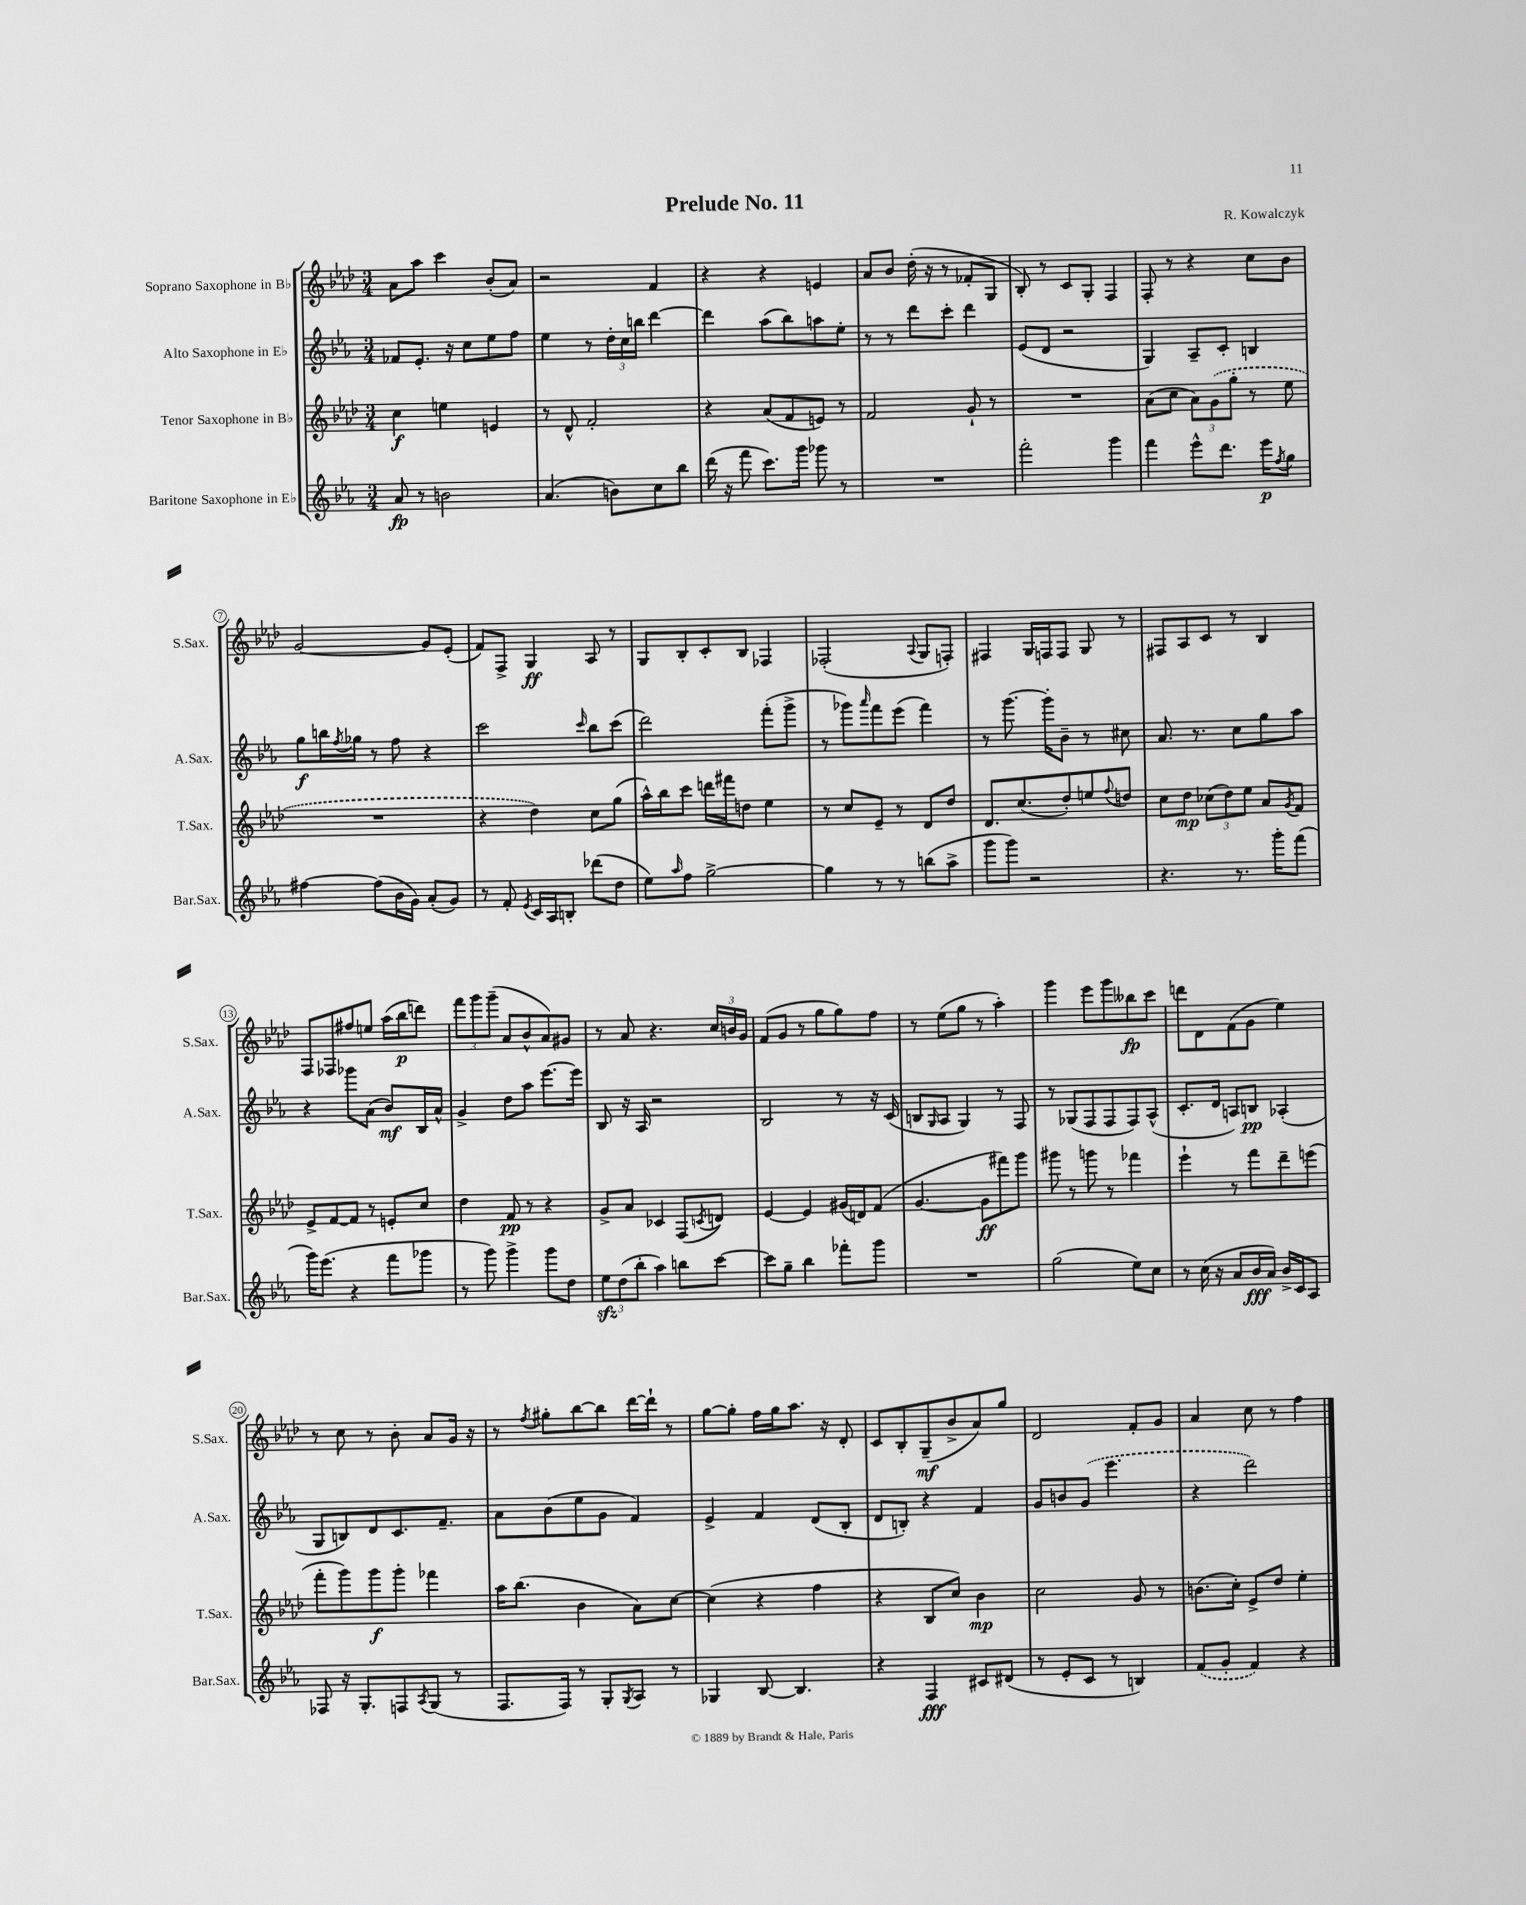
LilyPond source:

\header { title = "Prelude No. 11" composer = "R. Kowalczyk" }
<<
\new StaffGroup <<
\new Staff = "s0" \with { instrumentName = "Soprano Saxophone in Bb" shortInstrumentName = "S.Sax." } {
    \clef treble \key aes \major \numericTimeSignature \time 3/4
    aes'8 aes''8 c'''4 bes'8-.( aes'8) |
    r2 f'4 |
    r4 r4 e'4 |
    aes'8 bes'8 des''16-.( r16 r8 fes'8-. g8 |
    bes8-.) r8 c'8 g8-. f4 |
    f8-. r8 r4 c''8 bes'8 |
    g'2~ g'8 ees'8-.( |
    f'8) f8-> g4\ff aes8 r8 |
    g8 bes8-. c'8-. bes8 fes4 |
    fes2-.( \appoggiatura { aes8 } g8 f8-.) |
    fis4 g16 f16 f8 g8 r8 |
    fis8 aes8 c'8 r8 bes4 |
    f8 fes8 fis''8 e''8 aes''16( bes''16\p d'''8) |
    \tuplet 3/2 { f'''8 g'''8 g'''8--( } aes'8 bes'8-^ aes'8) gis'8 |
    r8 aes'8 r4. \tuplet 3/2 { c''16 b'16 g'16 } |
    f'8( g'8 r8 g''8 g''8) f''8 |
    r8 ees''8( g''8 r8 aes''4-.) |
    g'''4 ees'''8 g'''8 beses''8\fp c'''8 |
    d'''8 des'8 f'8( g'8 ees''4) |
    r8 c''8 r8 bes'8-. aes'8 g'16 r16 |
    r8 \acciaccatura { f''8 } gis''8-. bes''8~ bes''8 des'''16~ des'''16-! r8 |
    g''8~ g''8-. f''16 g''16 aes''8. r16 des'8-. |
    c'8 bes8-. g8--\mf( bes'8-> aes'8) g''8 |
    des'2 f'8-. g'8 |
    aes'4 c''8 r8 f''4 \bar "|." |
}
\new Staff = "s1" \with { instrumentName = "Alto Saxophone in Eb" shortInstrumentName = "A.Sax." } {
    \clef treble \key ees \major \numericTimeSignature \time 3/4
    fes'8 ees'8.-. r16 c''8 ees''8 f''8 |
    ees''4 r8 \tuplet 3/2 { d''16-. c''16 b''16 } d'''4~ |
    d'''4 aes''8( bes''8) a''8 ees''8-. |
    r8 r8 d'''8 c'''8-. d'''4 |
    ees'8( d'8 r2 |
    g4) aes8-- c'8-. b4 |
    g''8\f b''16 \acciaccatura { f''8 } ges''16 r8 f''8 r4 |
    c'''2 \grace { c'''16 } bes''8 c'''8( |
    d'''2) f'''8-.( g'''8-> |
    r8 ges'''8) \grace { aes'''16 } f'''8 ees'''8( f'''4) |
    r8 g'''8.~ g'''16-. bes'8-- r8 cis''8 |
    aes'8. r8. c''8 g''8 aes''8 |
    r4 ges'''8 aes'8( bes'8\mf) bes16 aes'16-^ |
    g'4-> d''8 aes''8 ees'''8.~ ees'''16 |
    bes8 r16 aes16 r2 |
    bes2 r8 r16 c'16( |
    b8 \grace { g16 } aes8 g4) r8 f8 |
    r8 ges8( f8 f8 f8) aes8-^( |
    c'8.-. d'16 a8) b8\pp aes4-.( |
    g8 b8) d'8 c'8. f'8.-- |
    aes'8 bes'8( ees''8 g'8 f'4) |
    ees'4-> f'4 d'8( bes8-. |
    d'8 b8-.) r4 f'4 |
    g'8 b'8 \once \slurDashed g'8( ees'''4. |
    r4 d'''2) \bar "|." |
}
\new Staff = "s2" \with { instrumentName = "Tenor Saxophone in Bb" shortInstrumentName = "T.Sax." } {
    \clef treble \key aes \major \numericTimeSignature \time 3/4
    c''4\f e''4 e'4 |
    r8 des'8-^ f'2-. |
    r4 aes'8( f'8 e'8) r8 |
    f'2 g'8-! r8 |
    R2. |
    aes'8( c''8 \tuplet 3/2 { aes'8) \once \slurDashed g'8( g''8-. } r8 ees''8 |
    R2. |
    r4 des''4) c''8 g''8( |
    aes''16-^) bes''16 c'''8 d'''16 fis'''16 d''8 ees''4 |
    r8 c''8 ees'8-- r8 des'8 des''8 |
    des'8. c''8.( des''8-.) e''8 \appoggiatura { f''8 } d''8 |
    c''8 des''8\mp \tuplet 3/2 { ces''8( des''8) ees''8 } aes'8 \acciaccatura { g'8 } f'8 |
    ees'8-> f'8~ f'8 r8 e'8-. c''8 |
    des''4 f'8\pp r8 r4 |
    g'8-> aes'8 ces'4 f8( \acciaccatura { c'8 } d'8) |
    ees'4~ ees'4 gis'16( d'16) f'8( |
    g'4.~ g'8\ff fis'''8) g'''8 |
    gis'''8 r8 g'''8 r8 fes'''4 |
    ees'''4-! r8 f'''8 des'''8-- e'''8( |
    f'''8-. g'''8) g'''8\f g'''8-. fes'''4 |
    aes''16 bes''8.( bes'4 aes'8) c''8~ |
    c''4( r4 f''4 |
    r4 bes8 c''8) bes'4\mp |
    c''2 g'8 r8 |
    b'8.( c''16-.) ees'8-> des''8 ees''4-. \bar "|." |
}
\new Staff = "s3" \with { instrumentName = "Baritone Saxophone in Eb" shortInstrumentName = "Bar.Sax." } {
    \clef treble \key ees \major \numericTimeSignature \time 3/4
    aes'8\fp r8 b'2 |
    aes'4.( b'8) c''8 bes''8 |
    d'''16( r16 f'''8 c'''8.) g'''16 ges'''8 r8 |
    R2. |
    f'''2-. g'''4 |
    f'''4 ees'''8-^ d'''8. ees'''16\p \acciaccatura { f''8 } g''8 |
    fis''4~ fis''8( bes'16 g'16) aes'8-.( g'8) |
    r8 f'8-. \acciaccatura { ees'8 } c'16 aes16 b8-. des'''8( d''8 |
    ees''8) \grace { aes''16 } f''8 g''2~-> |
    g''4 r8 r8 b''8( aes''8-> |
    g'''8 g'''8) r2 |
    r4. r8. g'''16-. f'''8( |
    g'''16) ees'''8.( r4 f'''8 ges'''8 |
    r8 g'''8) g'''4-> g'''8 d''8 |
    \tuplet 3/2 { ees''8\sfz d''8( bes''8-. } aes''4) b''8 c'''8~ |
    c'''8 g''8-- bes''4 fes'''8-. g'''8 |
    R2. |
    g''2( ees''8) c''8 |
    r8 c''16( r16 aes'8 bes'16\fff aes'16) bes'16-> c'16 aes8 |
    fes8 r16 g8.-. f8 \acciaccatura { aes8 } g8( r8 |
    f8. f16) r8 g8-. \acciaccatura { g8 } aes8 r8 |
    ges4 bes8~ bes4. |
    r4 f4\fff cis'8 dis'8( |
    r8 ees'8-. c'8 r8 b4) |
    \once \slurDashed f'8( g'8-. f'4) r4 \bar "|." |
}
>>
>>
\layout { \context { \Score \override BarNumber.stencil = #(make-stencil-circler 0.1 0.3 ly:text-interface::print) } }
